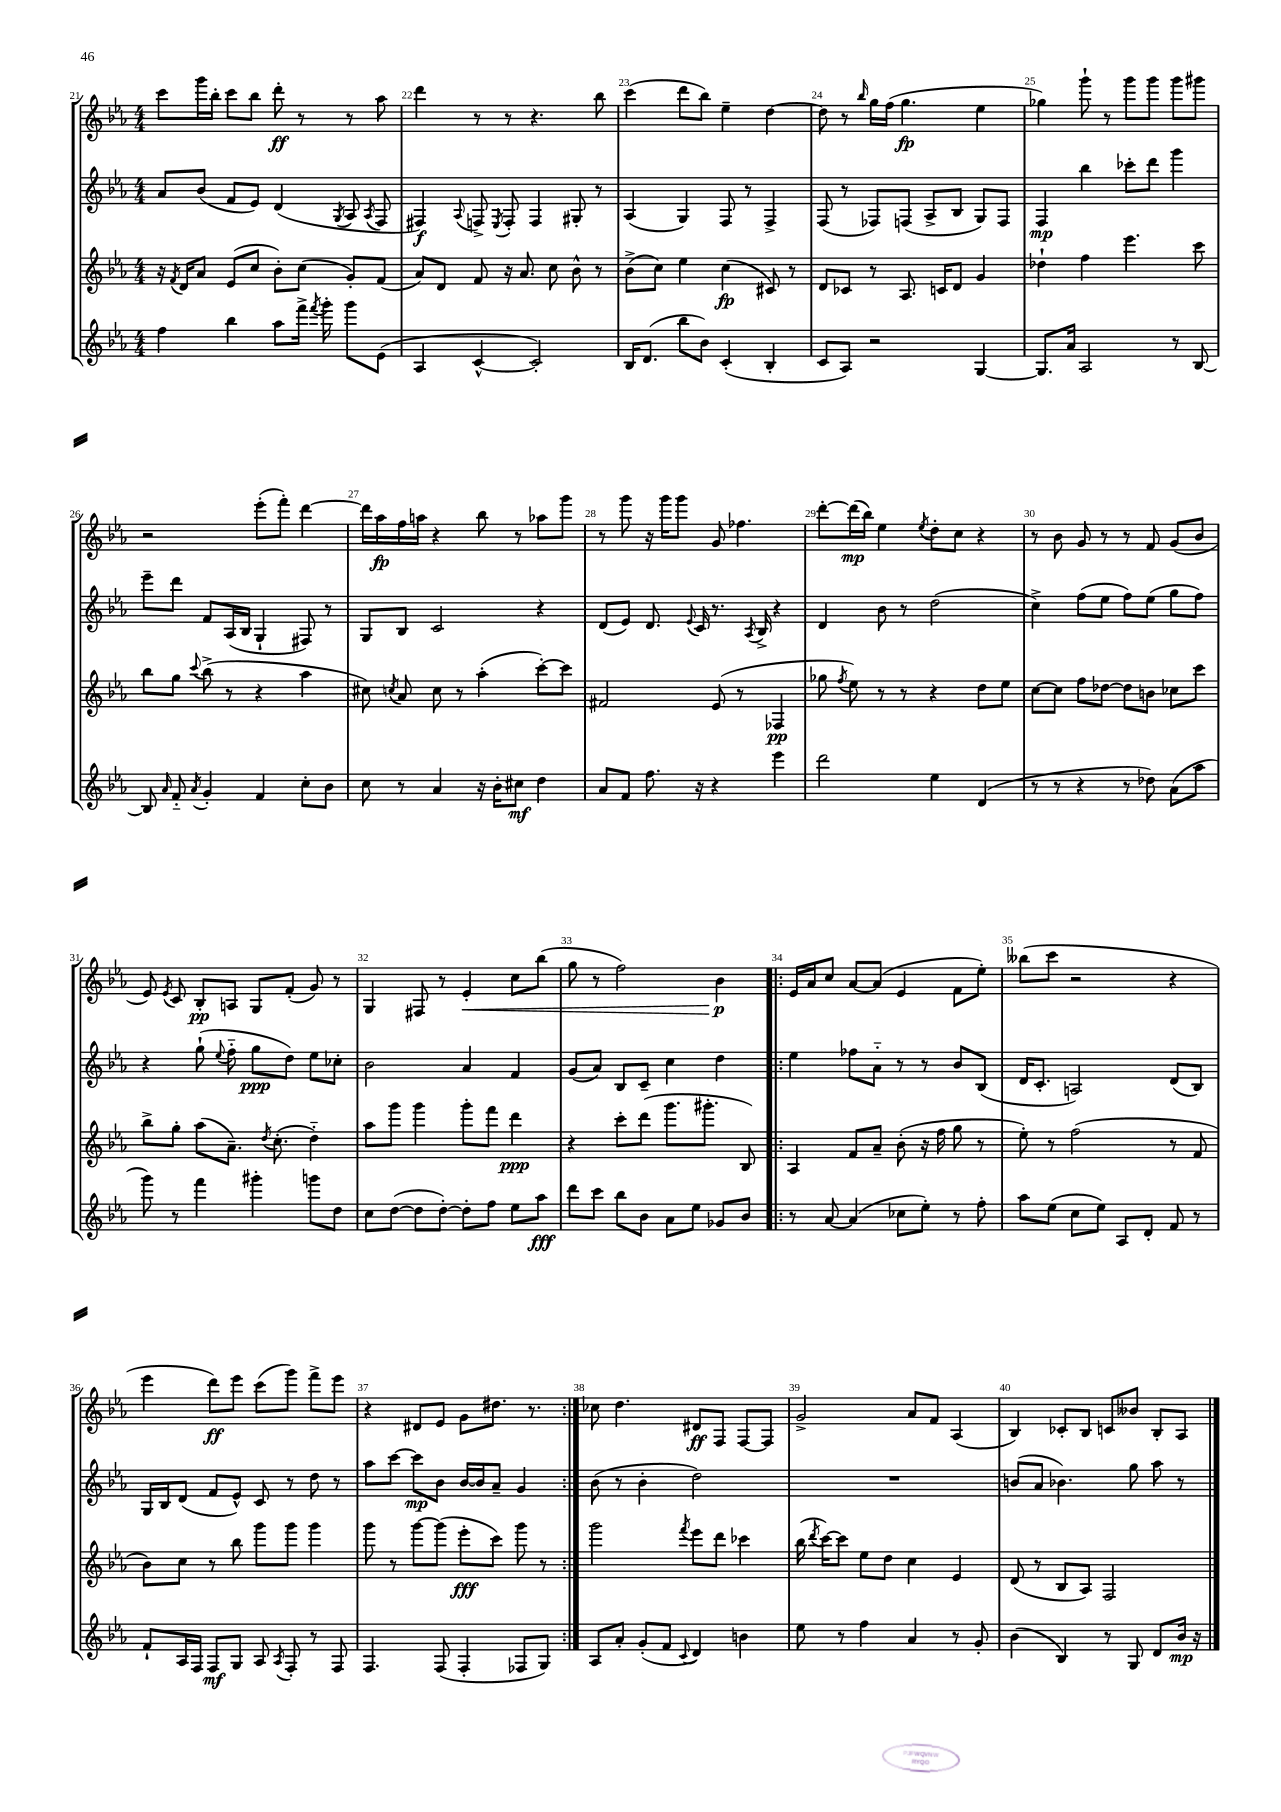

**kern	**kern	**kern	**kern
*staff4	*staff3	*staff2	*staff1
*clefG2	*clefG2	*clefG2	*clefG2
*k[b-e-a-]	*k[b-e-a-]	*k[b-e-a-]	*k[b-e-a-]
*M4/4	*M4/4	*M4/4	*M4/4
4ff\	16r	8a-/L	8ccc\L
.	8qf/	.	.
.	16d/LK	.	.
.	8a-/J	(8b-/J	16ggg\L
.	.	.	16bb-'\JJ
4bb-\	(8e-/L	8f/L	8ccc\L
.	8cc/J	8e-/J)	8bb-\J
8aa-\L	8b-'\L)	(4d/	8ddd'\
16fff^\Jk	(8cc\J	.	8r
8qfff/	.	.	.
16ggg'\	.	.	.
.	.	8qG/	.
8ggg\L	8g'/L)	8A-/	8r
.	.	8qA-/	.
(8e-\J	(8f/J	8F/	8aa-\
=	=	=	=
4A-/	8a-/L)	4F#/)	4ddd\
.	8d/J	.	.
.	.	8qqA-/	.
[4c^^/	8f/	8F^/	8r
.	.	8qE-/	.
.	16r	8F'/	8r
.	8.a-/	.	.
2c'/])	.	4F/	4.r
.	8cc\	.	.
.	8b-^^\	8G#'/	.
.	8r	8r	8bb-\
=	=	=	=
16B-/LK	(8b-^\L	(4A-/	(4ccc\
(8.d/J	.	.	.
.	8cc\J)	.	.
8bb-\L	4ee-\	4G/)	8ddd\L
8b-\J)	.	.	8bb-\J)
(4c'/	(4cc\	8F/	4ee-~\
.	.	8r	.
4B-'/	8c#/)	4F^/	[4dd\
.	8r	.	.
=	=	=	=
8c/L	8d/L	(8F/	8dd\]
8A-/J)	8c-/J	8r	8r
.	.	.	16qqbb-/
2r	8r	8F-/L)	16gg\LL
.	.	.	(16ff\JJ
.	8.A-/	(8F/J	4.gg\
.	.	8A-^/L	.
.	16c/LK	.	.
.	8d/J	8B-/J	.
[4G/	4g/	8G/L)	4ee-\
.	.	8F/J	.
=	=	=	=
8.G/]L	4dd-`\	4F/	4gg-\)
16a-/Jk	.	.	.
2A-/	4ff\	4bb-\	8ggg`\
.	.	.	8r
.	4.eee-\	8ccc-'\L	8ggg\L
.	.	8ddd\J	8ggg\J
8r	.	4ggg\	8ggg\L
[8B-/	8ccc\	.	8ggg#\J
=	=	=	=
8B-/]	8bb-\L	8eee-~\L	2r
16qqa-/	.	.	.
8f'~/	8gg\J	8ddd\J	.
8qa-/	8qqccc/	.	.
4g'/	(8bb-^\	8f/L	.
.	8r	(16A-/L	.
.	.	16B-/JJ	.
4f/	4r	4G`/	(8eee-'\L
.	.	.	8fff'\J)
8cc'\L	4aa-\	8F#/)	[4ddd\
8b-\J	.	8r	.
=	=	=	=
8cc\	8cc#\)	8G/L	16ddd\]LL
.	.	.	16aa-\
.	8qcc/	.	.
8r	8a-/	8B-/J	16ff\
.	.	.	16aa\JJ
4a-/	8cc\	2c/	4r
.	8r	.	.
16r	(4aa-'\	.	8bb-\
16b-'\LK	.	.	.
8cc#\J	.	.	8r
4dd\	[8ccc'\L)	4r	8aa-\L
.	8ccc\]J	.	8ggg\J
=	=	=	=
8a-/L	2f#/	(8d/L	8r
8f/J	.	8e-/J)	8ggg\
8.ff\	.	8.d/	16r
.	.	.	16ggg\LK
.	.	.	8ggg\J
.	.	8qqe-/	.
16r	.	16c/	.
4r	(8e-/	8.r	8g/
.	8r	.	4.ff-\
.	.	8qA-/	.
.	.	16B-^/	.
4eee-\	4F-/	4r	.
=	=	=	=
2ddd\	8gg-\	4d/	[8ddd'\L
.	8qff/	.	.
.	8ee-\)	.	(16ddd\]L
.	.	.	16bb-\JJ)
.	8r	8b-\	4ee-\
.	8r	8r	.
.	.	.	8qee-/
4ee-\	4r	(2dd\	8dd'\L
.	.	.	8cc\J
(4d/	8dd\L	.	4r
.	8ee-\J	.	.
=	=	=	=
8r	[8cc\L	4cc^\)	8r
8r	8cc\]J	.	8b-\
4r	8ff\L	(8ff\L	8g/
.	[8dd-\J	8ee-\J	8r
8r	8dd-\]L	8ff\L)	8r
8dd-\)	8b\J	(8ee-\J	8f/
(8a-\L	8cc-\L	8gg\L	(8g/L
8aa-\J	8ccc\J	8ff\J)	8b-/J
=	=	=	=
8ggg\)	8bb-^\L	4r	8e-/)
.	.	.	8qe-/
8r	8gg'\J	.	8c/
4fff\	(8aa-\L	(8gg`\	8B-'/L
.	.	8qqee-/	.
.	8.a-~\J)	8ff'~\	8A/J
4ggg#'\	.	8gg\L	8G/L
.	8qdd/	.	.
.	(8.cc'\	.	.
.	.	8dd\J)	(8f'/J
8ggg\L	4dd'~\)	8ee-\L	8g/)
8dd\J	.	8cc-'\J	8r
=	=	=	=
8cc\L	8aa-\L	2b-\	4G/
([8dd\J	8ggg\J	.	.
8dd\]L	4ggg\	.	8F#/
[8dd'\J)	.	.	8r
8dd'\]L	8ggg'\L	4a-/	4e-'/
8ff\J	8fff\J	.	.
8ee-\L	4ddd\	4f/	8cc\L
8aa-\J	.	.	(8bb-\J
=	=	=	=
8ddd\L	4r	(8g/L	8gg\
8ccc\J	.	8a-/J)	8r
8bb-\L	8ccc'\L	8B-/L	2ff\)
8b-\J	(8ddd\J	8c~/J	.
8a-\L	8.ggg\L	4cc\	.
8ee-\J	.	.	.
.	8.ggg#'\J	.	.
8g-/L	.	4dd\	4b-\
8b-/J	8B-/)	.	.
=!|:	=!|:	=!|:	=!|:
8r	4A-/	4ee-\	16e-/LL
.	.	.	16a-/J
[8a-/	.	.	8cc/J
(4a-/]	8f/L	8ff-\L	[8a-/L
.	8a-~/J	8a-'~\J	(8a-/]J
8cc-\L	(8b-'\	8r	4e-/
8ee-'\J)	16r	8r	.
.	16ff\	.	.
8r	8gg\	8b-/L	8f\L
8ff'\	8r	(8B-/J	8ee-'\J)
=	=	=	=
8aa-\L	8ee-'\)	16d/LK	(8bb--\L
.	.	8.c'/J	.
(8ee-\J	8r	.	8ccc\J
8cc\L	(2ff\	2A/)	2r
8ee-\J)	.	.	.
8A-/L	.	.	.
8d'/J	.	.	.
8f/	8r	(8d/L	4r
8r	8f/	8B-/J)	.
=	=	=	=
8f`/L	8b-\L)	16G/LL	4eee-\
.	.	16B-/J	.
16A-/L	8cc\J	(8d/J	.
16F/JJ	.	.	.
8F/L	8r	8f/L	8ddd\L)
8G/J	8bb-\	8e-^^/J)	8eee-\J
8A-/	8ggg\L	8c/	(8ccc\L
8qA-/	.	.	.
8F'/	8ggg\J	8r	8ggg\J)
8r	4ggg\	8dd\	8fff^\L
8F/	.	8r	8eee-\J
=	=	=	=
4.F/	8ggg\	8aa-\L	4r
.	8r	[8ccc\J	.
.	[8ggg\L	8ccc\]L	8d#/L
(8F/	(8ggg\]J	8b-\J	8e-/J
4F'/	8eee-'\L	[16b-/LL	8g\L
.	.	16b-/]J	.
.	8ccc\J)	8a-~/J	8.dd#\J
8F-/L	8ggg\	4g/	.
.	.	.	8.r
8G/J)	8r	.	.
=:|!	=:|!	=:|!	=:|!
8A-/L	2ggg\	(8b-\	8cc-\
8a-'/J	.	8r	4.dd\
(8g'/L	.	4b-'\	.
8f/J	.	.	.
8qqc/	8qfff/	.	.
4d/)	8eee-\L	2dd\)	8d#/L
.	8ddd\J	.	8F/J
4b\	4ccc-\	.	[8F/L
.	.	.	8F/]J
=	=	=	=
8ee-\	(16bb-\	1r	2g^/
.	8qddd/	.	.
.	[16ccc\LK)	.	.
8r	8ccc\]J	.	.
4ff\	8ee-\L	.	.
.	8dd\J	.	.
4a-/	4cc\	.	8a-/L
.	.	.	8f/J
8r	4e-/	.	(4A-/
8g'/	.	.	.
=	=	=	=
(4b-\	(8d/	(8b/L	4B-/)
.	8r	8a-/J	.
4B-/)	8B-/L	4.b-\)	8c-'/L
.	8A-/J)	.	8B-/J
8r	2F/	.	8c/L
8G/	.	8gg\	8b--/J
8d/L	.	8aa-\	8B-'/L
16b-/Jk	.	8r	8A-/J
16r	.	.	.
==	==	==	==
*-	*-	*-	*-
